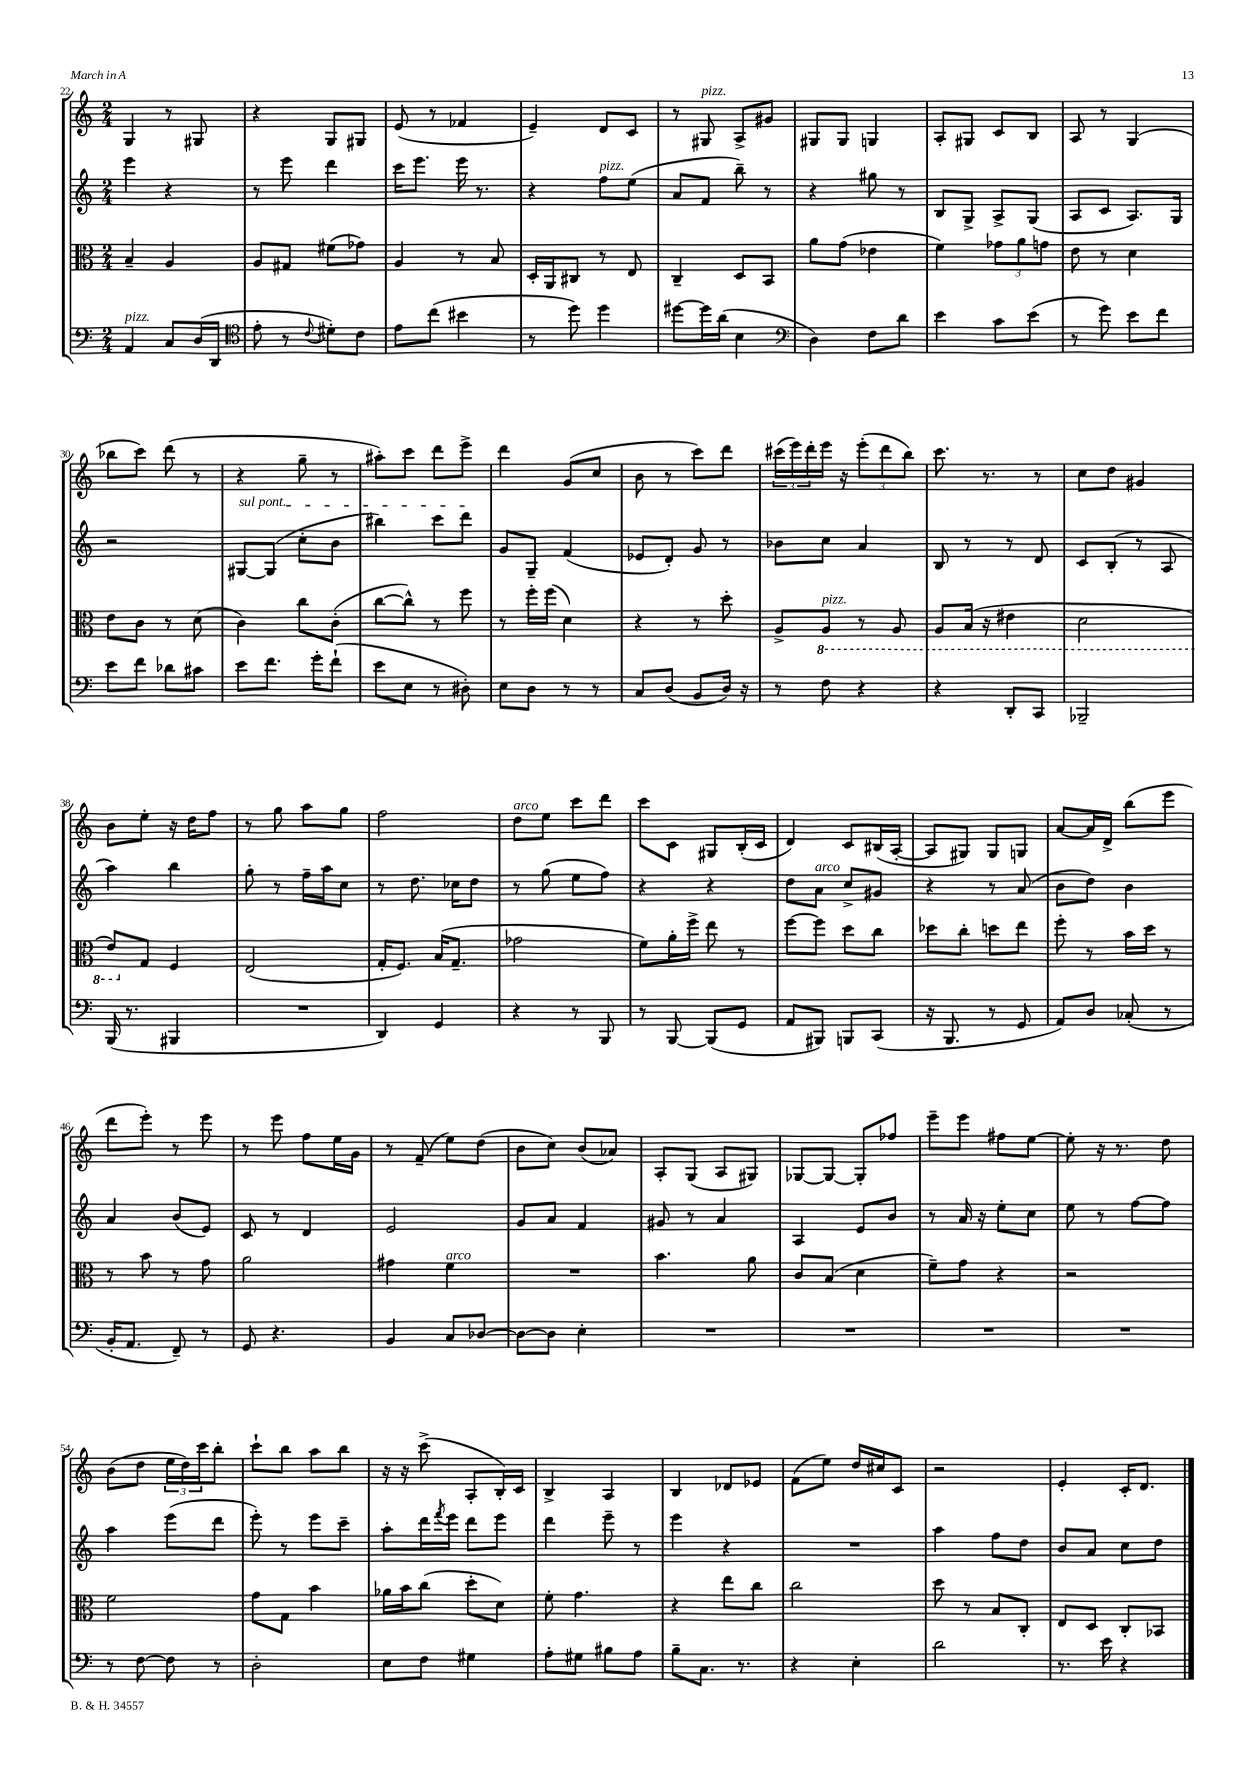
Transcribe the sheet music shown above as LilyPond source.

<<
\new StaffGroup <<
\new Staff = "s0" {
    \clef treble \key c \major \numericTimeSignature \time 2/4
    g4 r8 gis8 |
    r4 g8 gis8 |
    e'8( r8 fes'4 |
    e'4--) d'8 c'8 |
    r8 gis8^\markup { \italic "pizz." } a8-> gis'8 |
    gis8 gis8 g4 |
    a8-. gis8 c'8 b8 |
    a8 r8 g4( |
    bes''8 c'''8) d'''8( r8 |
    r4 g''8-- r8 |
    ais''8-.) c'''8 d'''8 e'''8-> |
    d'''4 g'8( c''8 |
    b'8 r8 c'''8) d'''8 |
    \tuplet 3/2 { cis'''16( e'''16) d'''16-. } e'''16 r16 \tuplet 3/2 { e'''8-.( d'''8 b''8) } |
    c'''8. r8. r8 |
    c''8 d''8 gis'4 |
    b'8 e''8-. r16 d''16 f''8 |
    r8 g''8 a''8 g''8 |
    f''2 |
    d''8^\markup { \italic "arco" } e''8 c'''8 d'''8 |
    c'''8 c'8 gis8 b16-.( c'16 |
    d'4) c'8 bis16( a16~-. |
    a8 gis8) gis8 g8 |
    a'8~ a'16 d'16-> b''8( e'''8 |
    d'''8 e'''8-.) r8 e'''8 |
    r8 e'''8 f''8 e''16 g'16 |
    r8 f'8--( e''8) d''8( |
    b'8 c''8) b'8( aes'8) |
    a8-. g8( a8 gis8) |
    ges8~ ges8~ ges8-. fes''8 |
    e'''8-- e'''8 fis''8 e''8~ |
    e''8-. r16 r8. d''8 |
    b'8( d''8 \tuplet 3/2 { e''16 d''16) c'''16 } b''8-. |
    c'''8-! b''8 a''8 b''8 |
    r16 r16 c'''8->( a8-. b16-.) c'16 |
    b4-> a4 |
    b4 des'8 ees'8 |
    f'8( e''8) d''16 cis''16 c'8 |
    r2 |
    e'4-. c'16-. d'8. \bar "|." |
}
\new Staff = "s1" {
    \clef treble \key c \major \numericTimeSignature \time 2/4
    e'''4 r4 |
    r8 e'''8 d'''4 |
    c'''16 e'''8. e'''16 r8. |
    r4 f''8^\markup { \italic "pizz." } e''8( |
    a'8 f'8 b''8--) r8 |
    r4 gis''8 r8 |
    b8 g8-> a8-> g8( |
    a8 c'8 a8.) g16 |
    r2 |
    \once \override TextSpanner.bound-details.left.text = \markup { \italic "sul pont." } gis8~\startTextSpan gis8( c''8-. b'8 |
    bis''4) c'''8 d'''8\stopTextSpan |
    g'8 g8-- f'4( |
    ees'8 d'8-.) g'8 r8 |
    bes'8 c''8 a'4 |
    b8 r8 r8 d'8 |
    c'8 b8-.( r8 a8 |
    a''4) b''4 |
    g''8-. r8 f''16-- a''16 c''8 |
    r8 d''8. ces''16 d''8 |
    r8 g''8( e''8 f''8) |
    r4 r4 |
    d''8 a'8^\markup { \italic "arco" } c''8-> gis'8 |
    r4 r8 a'8( |
    b'8 d''8) b'4 |
    a'4 b'8( e'8) |
    c'8 r8 d'4 |
    e'2 |
    g'8 a'8 f'4 |
    gis'8 r8 a'4 |
    a4 e'8 b'8 |
    r8 a'16 r16 e''8-. c''8 |
    e''8 r8 f''8~ f''8 |
    a''4 e'''8( d'''8 |
    e'''8-.) r8 e'''8 c'''8-- |
    a''8-. d'''16 \acciaccatura { f'''8 } e'''16 d'''8 e'''8 |
    d'''4 e'''8-- r8 |
    e'''4 r4 |
    R2 |
    a''4 f''8 d''8 |
    b'8 a'8 c''8 d''8 \bar "|." |
}
\new Staff = "s2" {
    \clef alto \key c \major \numericTimeSignature \time 2/4
    b4-- a4 |
    a8 gis8 fis'8( ges'8) |
    a4 r8 b8 |
    d16-. a,16 cis8 r8 e8 |
    c4-- d8 b,8 |
    a'8 g'8( ees'4 |
    f'4) \tuplet 3/2 { ges'8 a'8 g'8 } |
    e'8 r8 d'4 |
    e'8 c'8 r8 d'8( |
    c'4) c''8 c'8-.( |
    c''8~ c''8-^) r8 f''8 |
    r8 f''16-. f''16( d'4) |
    r4 r8 d''8-. |
    a8-> \ottava #-1 a,8^\markup { \italic "pizz." } r8 a,8 |
    a,8 b,16( r16 eis4 |
    d2 |
    e8) \ottava #0 g8 f4 |
    e2( |
    g16-. f8.) b16( g8.-- |
    ges'2 |
    f'8) a'16-. f''16-> e''8 r8 |
    f''8~ f''8 d''8 c''8 |
    des''8 c''8-. d''8 e''8 |
    f''8-. r8 b'16 d''16 r8 |
    r8 b'8 r8 g'8 |
    a'2 |
    gis'4 f'4^\markup { \italic "arco" } |
    R2 |
    b'4. a'8 |
    c'8 b8( d'4 |
    f'8--) g'8 r4 |
    r2 |
    f'2 |
    g'8 g8 b'4 |
    aes'16 b'16 c''8( d''8-. d'8) |
    f'8-. g'4. |
    r4 e''8 c''8 |
    c''2 |
    d''8 r8 b8 c8-. |
    e8 d8 c8-. bes,8 \bar "|." |
}
\new Staff = "s3" {
    \clef bass \key c \major \numericTimeSignature \time 2/4
    a,4^\markup { \italic "pizz." } c8 d16( d,16 |
    \clef tenor e'8-. r8 \appoggiatura { c'8 } dis'8-.) c'8 |
    e'8 c''8( bis'4 |
    r8 d''8) d''4 |
    dis''8~ dis''16 a'16( b4 |
    \clef bass d4) f8 d'8 |
    e'4 c'8 e'8( |
    r8 g'8) e'8 f'8 |
    e'8 f'8 des'8 cis'8 |
    e'8 f'8. g'16-. f'8-!( |
    e'8 e8 r8 dis8-.) |
    e8 d8 r8 r8 |
    c8 d8( b,8 d16) r16 |
    r8 f8 r4 |
    r4 d,8-. c,8 |
    bes,,2-- |
    b,,16( r8. bis,,4 |
    R2 |
    d,4) g,4 |
    r4 r8 b,,8 |
    r8 b,,8~ b,,8( g,8 |
    a,8 bis,,8) b,,8 c,8( |
    r16 b,,8. r8 g,8 |
    a,8) d8 ces8-.( r8 |
    b,16-. a,8. f,8--) r8 |
    g,8 r4. |
    b,4 c8 des8~ |
    des8~ des8 e4-. |
    R2 |
    R2 |
    R2 |
    R2 |
    r8 f8~ f8 r8 |
    d2-. |
    e8 f8 gis4 |
    a8-. gis8 bis8 a8 |
    b8-- c8. r8. |
    r4 e4-. |
    d'2 |
    r8. e'16 r4 \bar "|." |
}
>>
>>
\layout { \context { \Score currentBarNumber = #22 } }
